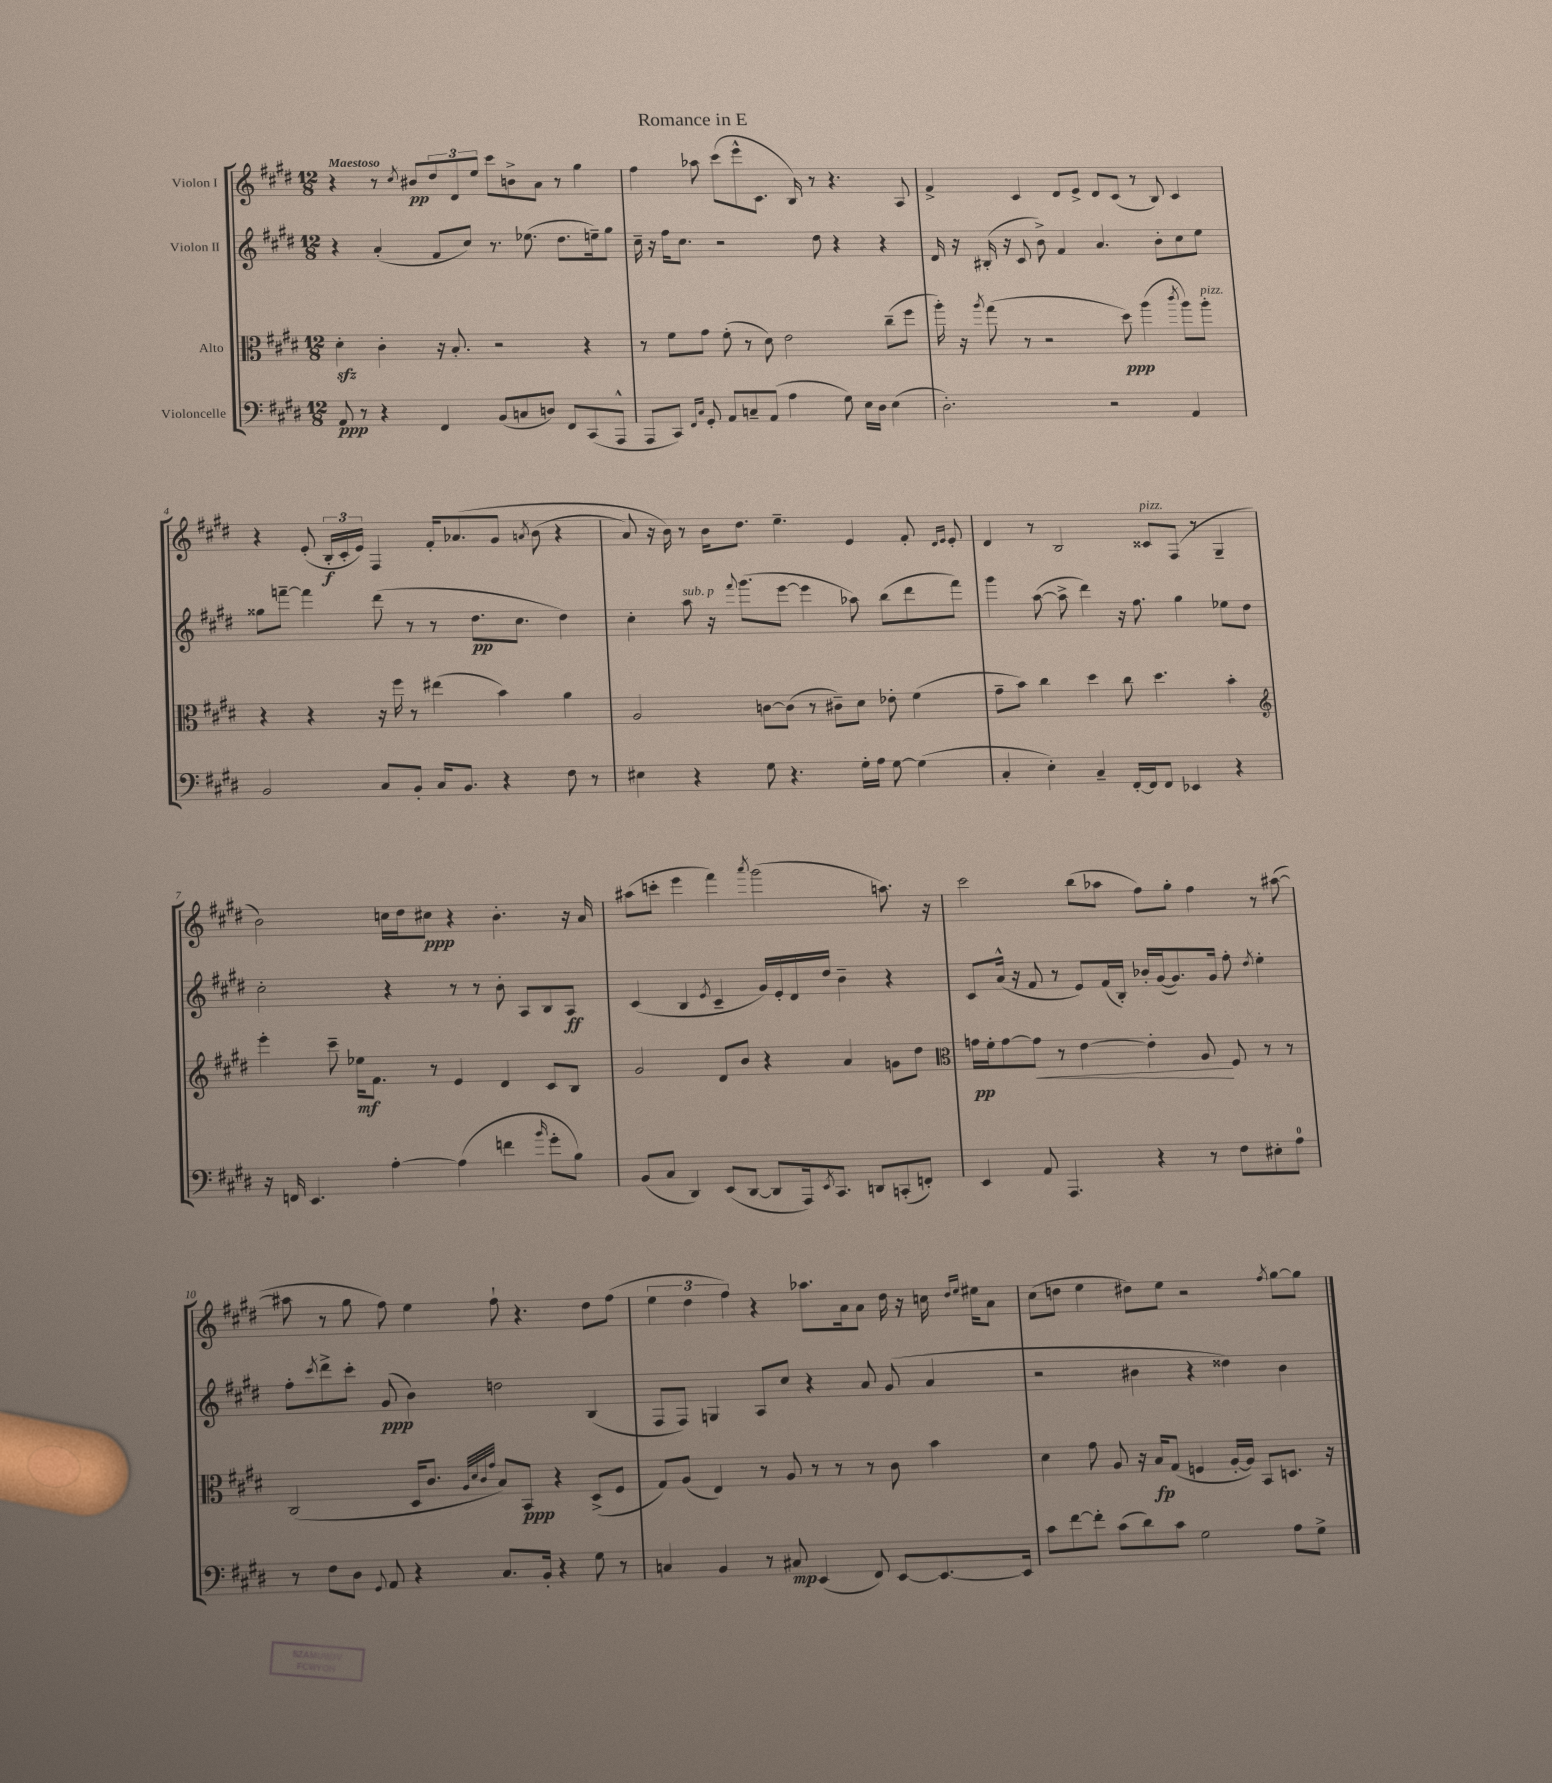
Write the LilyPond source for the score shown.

\header { title = "Romance in E" }
<<
\new StaffGroup <<
\new Staff = "s0" \with { instrumentName = "Violon I" } {
    \clef treble \key e \major \numericTimeSignature \time 12/8 \tempo "Maestoso"
    r4 r8 \acciaccatura { cis''8 } bis'8\pp \tuplet 3/2 { dis''8 dis'8 e''8 } cis'''8 b'8-> a'8 r8 gis''4 |
    fis''4 aes''8 cis'''8( e'''8-^ cis'8. b16) r8 r4. a8 |
    fis'4-> cis'4 dis'8 e'8-> dis'8 cis'8( r8 b8) cis'4 |
    r4 e'8-.( \tuplet 3/2 { b16-.\f cis'16-. e'16) } fis4 fis'16-. aes'8.\( gis'8 \acciaccatura { a'8 } b'8( r4 |
    a'8) r16 b'16\) r8 b'16 dis''8. e''4.-- e'4 fis'8-. \grace { dis'16 e'16 } e'8-. |
    dis'4 r8 b2 cisis'8^\markup { \italic "pizz." } fis8( r8 gis4-- |
    b'2) c''16 dis''16 cis''8\ppp r4 b'4.-. r16 a'16 |
    ais''8( c'''8-. e'''4 fis'''4) \acciaccatura { a'''8 } gis'''2( a''8.) r16 |
    cis'''2 b''8( aes''8 fis''8) gis''8-. fis''4 r8 ais''8~( |
    ais''8 r8 gis''8 fis''8) e''4 fis''8-! r4. dis''8 fis''8( |
    \tuplet 3/2 { e''4 dis''4 fis''4) } r4 aes''8. a'16 a'8 dis''16 r16 c''16 \grace { dis''16 e''16 } eis''16 a'8 |
    cis''8( d''8 e''4 dis''8) e''8 r2 \acciaccatura { fis''8 } gis''8~ gis''8 \bar "|." |
}
\new Staff = "s1" \with { instrumentName = "Violon II" } {
    \clef treble \key e \major \numericTimeSignature \time 12/8
    r4 a'4-.( fis'8 cis''8) r8. ees''8.( dis''8. e''16--) gis''8 |
    cis''16-- r16 fis''16 cis''8. r2 dis''8 r4 r4 |
    dis'16 r16 bis16-.( r16 cis'8 b'8->) fis'4 a'4. b'8-. cis''8 e''8 |
    gisis''8 f'''8~-- f'''4 dis'''8( r8 r8 dis''8.\pp cis''8. dis''4) |
    cis''4-. a''8^\markup { \italic "sub. p" } r16 \appoggiatura { fis'''8 } gis'''8.( e'''8~ e'''4 aes''8) b''8( dis'''8 fis'''8) |
    gis'''4 a''8~( a''8-> dis'''4) r16 fis''8. gis''4 ees''8 dis''8 |
    cis''2-. r4 r8 r8 b'8-. a8 b8 a8\ff |
    cis'4( b4 \acciaccatura { e'8 } cis'4-- gis'16) e'16-. dis'16 dis''16 b'4-- r4 |
    cis'8 a'16-^( r16 fis'8 r8 e'8) fis'16( b16-.) bes'16-. gis'16~( gis'8.) gis'16 fis''8-. \acciaccatura { dis''8 } e''4-. |
    fis''8-. \acciaccatura { cis'''8 } dis'''8-> cis'''8-. gis'8\ppp( b'4) d''2 b4( |
    fis8 fis8) g4 a8 cis''8 r4 a'8 gis'8( a'4 |
    r2 bis'4 r4 disis''4) bis'4 \bar "|." |
}
\new Staff = "s2" \with { instrumentName = "Alto" } {
    \clef alto \key e \major \numericTimeSignature \time 12/8
    dis'4-.\sfz cis'4-. r16 b8.-. r2 r4 |
    r8 fis'8 gis'8 fis'8-.( r8 dis'8) e'2 cis''8--( fis''8 |
    a''16-.) r16 \acciaccatura { a''8 } gis''8( r8 r2 dis''8\ppp) a''4( \acciaccatura { cis'''8 } a''8) a''8-.^\markup { \italic "pizz." } |
    r4 r4 r16 fis''16 r8 eis''4( b'4) a'4 |
    a2 c'8~ c'8( r8 cis'8--) dis'8 ees'8-. fis'4( |
    gis'8-- b'8) cis''4 dis''4 cis''8 dis''4. b'4-. |
    \clef treble e'''4-. cis'''8-- ees''16\mf fis'8. r8 e'4 dis'4 cis'8 b8 |
    gis'2 dis'8 b'8 r4 a'4 g'8 dis''8 |
    \clef alto g'16\pp fis'16-. g'8~ g'8\< r8 e'4~ e'4-. a8\! fis8 r8 r8 |
    cis2( dis16 cis'8. \grace { a32 dis'32 cis'32 gis'32 } b8) b,8\ppp r4 dis8->( fis8 |
    gis8) a8( e4) r8 a8 r8 r8 r8 cis'8 b'4 |
    dis'4 gis'8 a8 r16 b16\fp gis8( f4 a16~-. a16) b,8 d8. r16 \bar "|." |
}
\new Staff = "s3" \with { instrumentName = "Violoncelle" } {
    \clef bass \key e \major \numericTimeSignature \time 12/8
    a,8\ppp r8 r4 fis,4 b,8( c8 d8) fis,8 cis,8( a,,8-^ |
    a,,8 cis,8) \grace { fis,16 cis16 } gis,8-. a,8 c8-- a,8( a4 gis8) e16 dis16 e4( |
    dis2.-.) r2 a,4 |
    b,2 cis8 b,8-. cis16 b,8. r4 fis8 r8 |
    eis4 r4 gis8 r4. gis16-. a16 gis8~ gis4( |
    cis4-. e4-.) cis4-- fis,16~-. fis,16 fis,8 ees,4 r4 |
    r16 f,16 e,4. a4~-. a4( f'4 \grace { b'16 } gis'8-. b8) |
    b,8( cis8 dis,4) e,8( dis,8~ dis,8 a,,16) \acciaccatura { e,8 } cis,8. d,8 c,8-.( f,8-.) |
    e,4 a,8 a,,4. r4 r8 fis8 eis8-. a8-0 |
    r8 fis8 dis8 \appoggiatura { gis,8 } a,8 r4 cis8. b,16-. r4 gis8 r8 |
    c4 b,4 r8 cis8\mp e,4( fis,8) e,8~ e,8.~ e,16 |
    cis'8 fis'8~ fis'8-. cis'8( dis'8) cis'8 gis2 a8 gis8-> \bar "|." |
}
>>
>>
